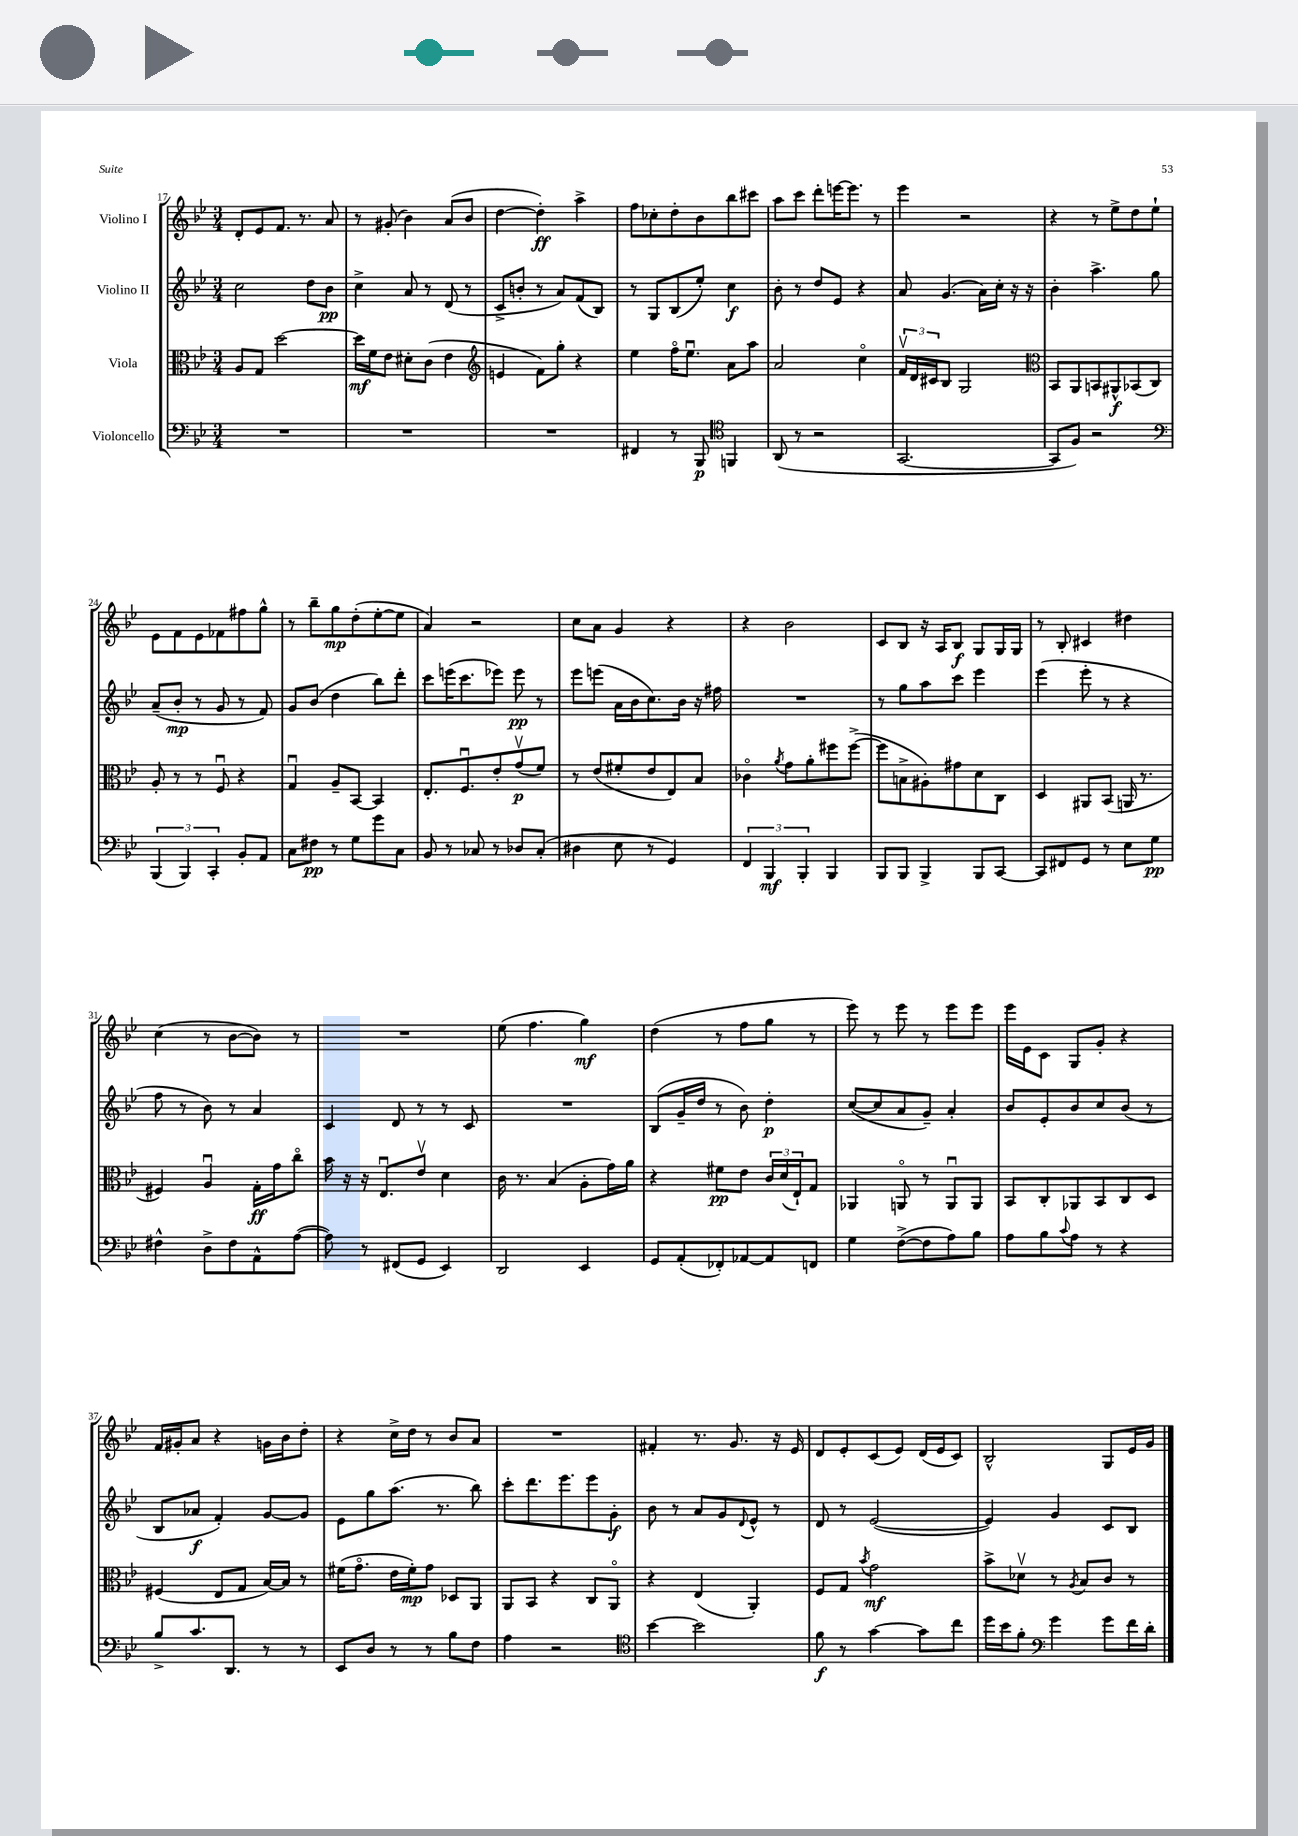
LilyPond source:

<<
\new StaffGroup <<
\new Staff = "s0" \with { instrumentName = "Violino I" } {
    \clef treble \key bes \major \numericTimeSignature \time 3/4
    d'8-. ees'8 f'8. r8. a'8 |
    r8 gis'8-.( bes'4) a'8( bes'8 |
    d''4~ d''4-.\ff) a''4-> |
    f''8 ces''8-. d''8-. bes'8 bes''8 cis'''8 |
    a''8 c'''8 d'''8-. e'''16~ e'''8. r8 |
    ees'''4 r2 |
    r4 r8 ees''8-> d''8 ees''8-! |
    ees'8 f'8 ees'8 fes'8 fis''8 g''8-^ |
    r8 bes''8-- g''8\mp d''8-.( ees''8~-. ees''8 |
    a'4) r2 |
    c''8 a'8 g'4 r4 |
    r4 bes'2 |
    c'8 bes8 r16 a16 bes8\f g8 g16 g16 |
    r8 bes8-. cis'4 dis''4 |
    c''4( r8 bes'8~ bes'8) r8 |
    R2. |
    ees''8( f''4. g''4\mf) |
    d''4( r8 f''8 g''8 r8 |
    ees'''8) r8 ees'''8 r8 ees'''8 ees'''8 |
    ees'''16 ees'16 c'8 g8 g'8-. r4 |
    f'16 gis'16-. a'8 r4 g'16 bes'16 d''8-. |
    r4 c''16-> d''16 r8 bes'8 a'8 |
    R2. |
    fis'4-. r8. g'8. r16 ees'16 |
    d'8 ees'8-. c'8( ees'8) d'16( ees'16 c'8) |
    bes2-^ g8 ees'16 g'16 \bar "|." |
}
\new Staff = "s1" \with { instrumentName = "Violino II" } {
    \clef treble \key bes \major \numericTimeSignature \time 3/4
    c''2 d''8 bes'8\pp |
    c''4-> a'8 r8 d'8( r8 |
    c'8-> b'8-. r8 a'8) f'8( bes8) |
    r8 g8 bes8( ees''8-.) c''4\f |
    bes'8-. r8 d''8 ees'8 r4 |
    a'8 g'4.( a'16) c''16-. r16 r16 |
    bes'4-. a''4.-> g''8 |
    a'8--( bes'8-.\mp r8 g'8 r8 f'8) |
    g'8 bes'8( d''4 bes''8) d'''8-. |
    c'''8 e'''16( c'''8. ees'''8) ees'''8\pp r8 |
    ees'''8 e'''8( a'16 bes'16 c''8.) bes'16 r16 fis''16 |
    R2. |
    r8 g''8 a''8 c'''8 ees'''4 |
    ees'''4( ees'''8-. r8 r4 |
    f''8 r8 bes'8) r8 a'4 |
    c'4 d'8 r8 r8 c'8 |
    R2. |
    bes8( g'16-- d''16 r8 bes'8) d''4-.\p |
    c''8~( c''8 a'8 g'8--) a'4-. |
    bes'8 ees'8-. bes'8 c''8 bes'8( r8 |
    bes8 aes'8\f f'4-.) g'8~ g'8 |
    ees'8 g''8 a''8.( r8. bes''8) |
    c'''8-. d'''8. ees'''8. ees'''8 g'8-.\f |
    bes'8 r8 a'8 g'8 \appoggiatura { d'8 } ees'8-^ r8 |
    d'8 r8 ees'2~( |
    ees'4) g'4 c'8 bes8 \bar "|." |
}
\new Staff = "s2" \with { instrumentName = "Viola" } {
    \clef alto \key bes \major \numericTimeSignature \time 3/4
    a8 g8 d''2~ |
    d''16\mf f'16 ees'8 dis'8-. c'8( ees'4 |
    \clef treble e'4 f'8) g''8-. r4 |
    ees''4 f''16\flageolet ees''8.\downbow a'8 a''8 |
    a'2 c''4\flageolet |
    \tuplet 3/2 { f'16\upbow d'16 cis'16 } bes8 g2 |
    \clef alto bes,8 a,8 b,8 ais,8-^\f bes,8( c8) |
    a8-. r8 r8 f8\downbow r4 |
    g4\downbow a8-- bes,8~ bes,4 |
    ees8.-. f8.\downbow ees'8-. g'8\upbow\p( f'8) |
    r8 ees'8( fis'8-. ees'8 ees8) bes8 |
    ces'4\flageolet \acciaccatura { a'8 } g'8 a'8-. fis''8 fis''8~->( |
    fis''8 b8-> ais8-.) gis'8 d'8 c8 |
    d4 ais,8 bes,8( a,16 r8. |
    fis4) a4\downbow g16-.\ff g'16 c''8\flageolet |
    bes'16 r16 r16 ees8.\downbow ees'8\upbow d'4 |
    c'16 r8. bes4( a8-. g'16) a'16 |
    r4 fis'8\pp ees'8 \tuplet 3/2 { c'16 d'16( ees16-!) } g8 |
    aes,4 a,8\flageolet r8 a,8\downbow a,8 |
    bes,8 c8-. aes,8 bes,8 c8 d8 |
    fis4( ees8 g8 bes16~) bes16 r8 |
    fis'16( g'8.\flageolet ees'16 fis'16-.\mp) g'8 des8 a,8 |
    a,8 bes,8 r4 c8 a,8\flageolet |
    r4 ees4( a,4-.) |
    f8 g8 \acciaccatura { bes'8 } g'2\mf |
    bes'8-> des'8\upbow r8 \acciaccatura { a8 } bes8 c'8 r8 \bar "|." |
}
\new Staff = "s3" \with { instrumentName = "Violoncello" } {
    \clef bass \key bes \major \numericTimeSignature \time 3/4
    R2. |
    R2. |
    R2. |
    fis,4 r8 bes,,8\p \clef tenor f,4 |
    a,8( r8 r2 |
    g,2.~ |
    g,8 f8) r2 |
    \clef bass \tuplet 3/2 { bes,,4( bes,,4) c,4-. } bes,8-. a,8 |
    c8 fis8\pp r8 g8 g'8 c8 |
    bes,8 r8 ces8 r8 des8 ces8-.( |
    dis4 ees8 r8 g,4) |
    \tuplet 3/2 { f,4 bes,,4\mf bes,,4-. } bes,,4 |
    bes,,8 bes,,8 bes,,4-> bes,,8 c,8~ |
    c,8 fis,8 g,8 r8 ees8 g8\pp |
    fis4-^ d8-> fis8 a,8-^ a8~( |
    a8) r8 fis,8( g,8 ees,4) |
    d,2 ees,4 |
    g,8 a,8-.( fes,8-.) aes,8~ aes,8 f,8 |
    g4 f8~->( f8 a8) bes8 |
    a8 bes8 \appoggiatura { c'8 } a8 r8 r4 |
    bes8-> c'8. d,8. r8 r8 |
    ees,8 d8 r8 r8 bes8 f8 |
    a4 r2 |
    \clef tenor bes'4~ bes'2 |
    f'8\f r8 g'4~ g'8 c''8 |
    d''16 bes'16 f'8-. \clef bass g'4 g'8 f'16 d'16-. \bar "|." |
}
>>
>>
\layout { \context { \Score currentBarNumber = #17 } }
